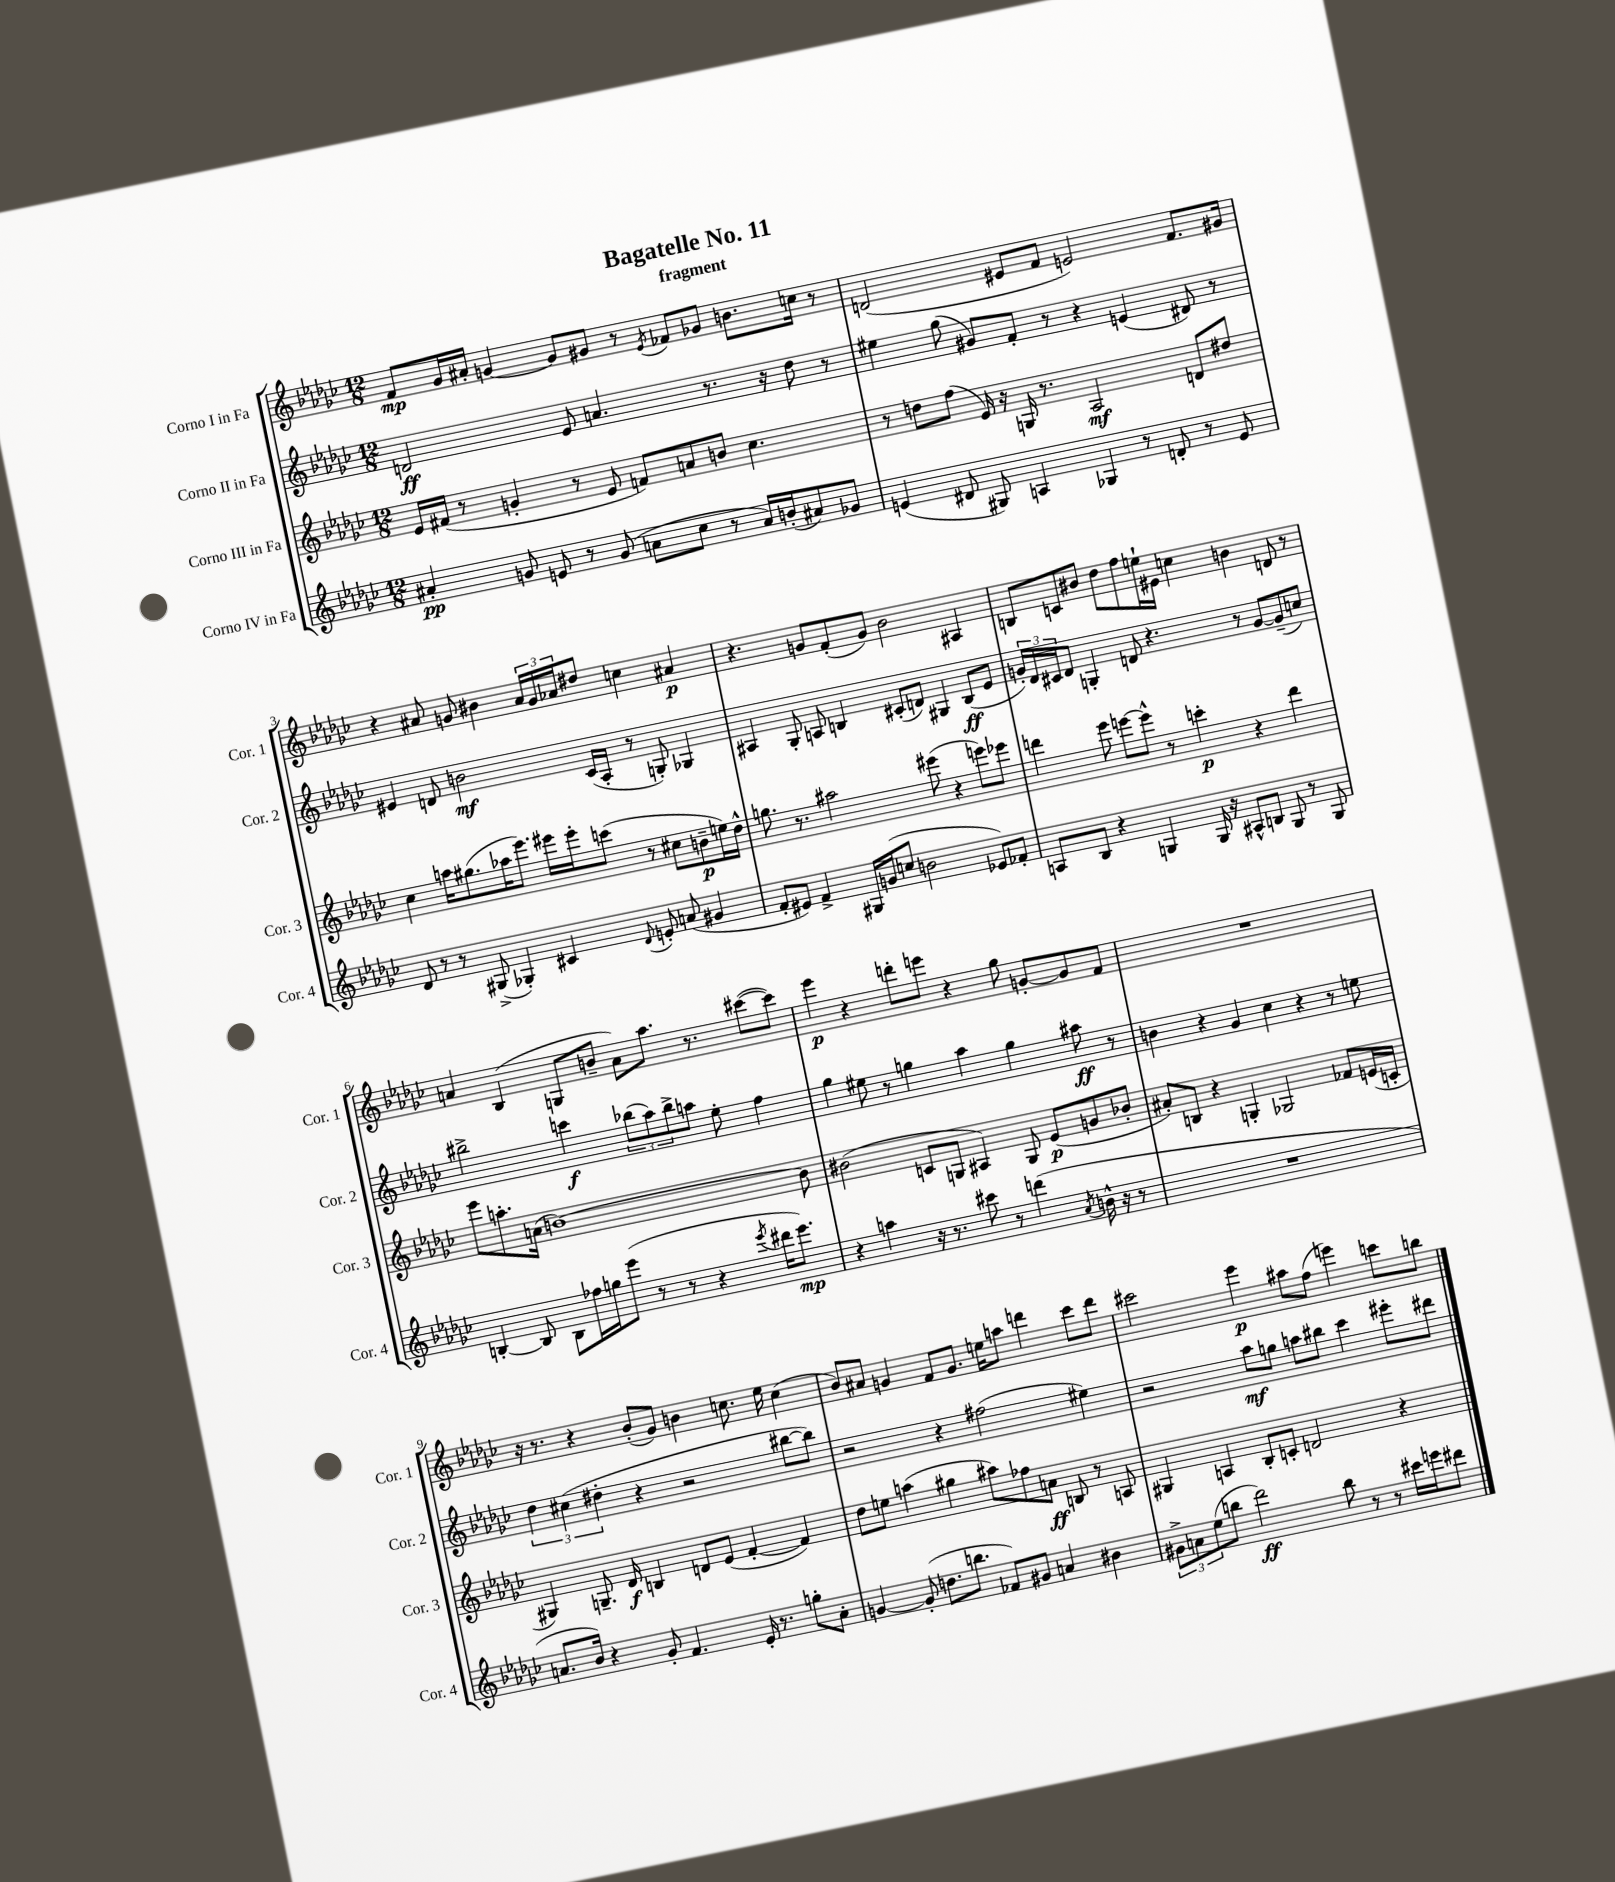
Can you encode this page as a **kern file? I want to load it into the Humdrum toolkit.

**kern	**dynam	**kern	**dynam	**kern	**dynam	**kern	**dynam
*part4	*part4	*part3	*part3	*part2	*part2	*part1	*part1
*staff4	*staff4	*staff3	*staff3	*staff2	*staff2	*staff1	*staff1
*I"Corno IV in Fa	*	*I"Corno III in Fa	*	*I"Corno II in Fa	*	*I"Corno I in Fa	*
*I'Cor. 4	*	*I'Cor. 3	*	*I'Cor. 2	*	*I'Cor. 1	*
*clefG2	*	*clefG2	*	*clefG2	*	*clefG2	*
*k[b-e-a-d-g-c-]	*	*k[b-e-a-d-g-c-]	*	*k[b-e-a-d-g-c-]	*	*k[b-e-a-d-g-c-]	*
*M12/8	*	*M12/8	*	*M12/8	*	*M12/8	*
=1	=1	=1	=1	=1	=1	=1	=1
4a#X'/	pp	16e-/LL	.	2dn/	ff	8f/L	mp
.	.	(16f#X/JJ	.	.	.	.	.
.	.	8r	.	.	.	16g-/L	.
.	.	.	.	.	.	16a#X'/JJ	.
8gn/	.	4gn'/	.	.	.	[4gn/	.
8en/	.	.	.	.	.	.	.
8r	.	8r	.	8e-/	.	8g/L]	.
(8g/	.	8e-/	.	4.an/	.	8g#X/J	.
8an\L	.	8fn/L)	.	.	.	8r	.
.	.	.	.	.	.	8qe-/	.
8cc-\J	.	8an/	.	.	.	8f-X/L	.
8r	.	8bn/J	.	8.r	.	8g-X/J	.
16a/LL)	.	4.cc-\	.	.	.	8.bn\L	.
(16bn'/J	.	.	.	16r	.	.	.
8a#X/)	.	.	.	8dd-\	.	.	.
.	.	.	.	.	.	16ccn\Jk	.
8g-X/J	.	.	.	8r	.	8r	.
=2	=2	=2	=2	=2	=2	=2	=2
(4en/	.	8r	.	4ee#X\	.	(2dn/	.
.	.	8ddn\L	.	.	.	.	.
8d#X/	.	(8ff\J	.	(8gg-\	.	.	.
8G#X/)	.	16e-/)	.	8g#X/L)	.	.	.
.	.	16r	.	.	.	.	.
4An/	.	16Gn/	.	8f'/J	.	8e#X/L	.
.	.	8.r	.	.	.	.	.
.	.	.	.	8r	.	8f/J	.
4G-X/	.	2A-/	mf	4r	.	2en/)	.
8r	.	.	.	(4en/	.	.	.
8dn'/	.	.	.	.	.	.	.
8r	.	8dn/L	.	8d#X/)	.	8.f/L	.
8e/	.	8dd#X/J	.	8r	.	.	.
.	.	.	.	.	.	16g#X/Jk	.
!!LO:LB:g=z
=3	=3	=3	=3	=3	=3	=3	=3
8d-/	.	4cc-\	.	4e#X/	.	4r	.
8r	.	.	.	.	.	.	.
8r	.	16aan\KL	.	8dn/	.	8a#X/	.
.	.	(8.gg#X\	.	.	.	.	.
(8G#X^/	.	.	.	2bn\	mf	8gn/	.
4G-X'/)	.	16aa-X\K	.	.	.	4b#X\	.
.	.	8.eee-\J)	.	.	.	.	.
4c#X/	.	16eee#X\LL	.	.	.	24a#/LL	.
.	.	.	.	.	.	24g/	.
.	.	16eee#'\J	.	.	.	.	.
.	.	.	.	.	.	24a-X/J	.
.	.	(8cccn\J	.	(16c-/LL	.	8dd#X/J	.
.	.	.	.	16A-'/JJ	.	.	.
8qqd-/	.	.	.	.	.	.	.
8en'/	.	8r	.	8r	.	4ccn\	.
(8an/	.	8cc#X\L	.	8Gn'/)	.	.	.
4g#X/	.	8bn~\	p	4G-X/	.	4a#X/	p
.	.	16een\L)	.	.	.	.	.
.	.	16dd-^^\JJ	.	.	.	.	.
=4	=4	=4	=4	=4	=4	=4	=4
8f'/L	.	8.ggn\	.	4A#X/	.	4.r	.
8e#X/J)	.	.	.	.	.	.	.
.	.	8.r	.	.	.	.	.
4f^/	.	.	.	8G-'/	.	.	.
.	.	2aa#X\	.	8An/	.	8gn/L	.
16G#X/LL	.	.	.	4Bn/	.	(8f'/	.
(16gn/J	.	.	.	.	.	.	.
8ccn/J	.	.	.	.	.	8g/J)	.
2bn\	.	.	.	(8c#X'/L	.	2b-\	.
.	.	(8eee#X\	.	8dn/J)	.	.	.
.	.	4r	.	4G#X/	.	.	.
8e-X/L)	.	8eeen\L)	.	(8B/L	ff	4A#X/	.
8f-X'/J	.	8eee-X\J	.	8e-/J	.	.	.
=5	=5	=5	=5	=5	=5	=5	=5
8An/L	.	4dddn\	.	24gn'/LL)	.	8Bn/L	.
.	.	.	.	24d-/	.	.	.
.	.	.	.	24c#X/J	.	.	.
8B-/J	.	.	.	8d-/J	.	8cn/	.
4r	.	8eee-\	.	4Gn'/	.	8b#X/J	.
.	.	[8eeen\L	.	.	.	8dd-\L	.
4Gn/	.	8eee^^\J]	.	8dn/	.	8ff\	.
.	.	8r	.	4.r	.	16een`\L	.
.	.	.	.	.	.	16e#X\JJ	.
16G/	.	4cccn'\	p	.	.	4ccn\	.
16r	.	.	.	.	.	.	.
8A#X^^/L	.	.	.	.	.	.	.
8Bn/J	.	4r	.	8r	.	4bn\	.
8G/	.	.	.	[8g/L	.	.	.
8r	.	4ddd\	.	(8g~/]	.	8dn/	.
8G/	.	.	.	8ccn/J)	.	8r	.
!!LO:LB:g=z
=6	=6	=6	=6	=6	=6	=6	=6
[4Bn'/	.	8eee-\L	.	2bb#X^\	.	4an/	.
.	.	8.aan'\	.	.	.	.	.
8B/]	.	.	.	.	.	(4B-/	.
.	.	(16an\Jk	.	.	.	.	.
8B\L	.	[1bn)	.	.	.	.	.
16ff-X\L	.	.	.	4cccn\	f	8Gn/L	.
16ggn\J	.	.	.	.	.	.	.
(8eee-\J	.	.	.	.	.	8bn~/J	.
8r	.	.	.	(12bb-X\L	.	8a\L)	.
.	.	.	.	12aa-\)	.	.	.
8r	.	.	.	.	.	8.aa-\J	.
.	.	.	.	12bb-^\	.	.	.
4r	.	.	.	8aan\J	.	.	.
.	.	.	.	.	.	8.r	.
.	.	.	.	8ee-'\	.	.	.
8qeee-/	.	.	.	.	.	.	.
16ddd#X\KL	.	.	.	4ff\	.	([8ccc#X\L	.
8.eee-\J)	mp	.	.	.	.	.	.
.	.	8b\]	.	.	.	8ccc#\J])	.
=7	=7	=7	=7	=7	=7	=7	=7
4r	.	(2b#X\	.	4gg-\	.	4eee-\	p
4aan\	.	.	.	8ee#X\	.	4r	.
.	.	.	.	8r	.	.	.
16r	.	8cn/L	.	4ggn\	.	8dddn'\L	.
8.r	.	.	.	.	.	.	.
.	.	8Gn/J	.	.	.	8eeen\J	.
8ccc#X\	.	4A#X/)	.	4aa-\	.	4r	.
8r	.	.	.	.	.	.	.
(4dddn\	.	8G/	.	4gg\	.	8gg-\	.
.	.	(8e-/L	p	.	.	[8gn'/L	.
8qa-/	.	.	.	.	.	.	.
16bn^^\	.	8gn/	.	8aa#X\	ff	8g/]	.
16r	.	.	.	.	.	.	.
8r	.	8b-X'/J	.	8r	.	8f/J	.
=8	=8	=8	=8	=8	=8	=8	=8
1.r	.	8a#X'/L)	.	4bn\	.	1.r	.
.	.	8Bn/J	.	.	.	.	.
.	.	4r	.	4r	.	.	.
.	.	4Gn'/	.	4g-/	.	.	.
.	.	2G-X/	.	4cc-\	.	.	.
.	.	.	.	4r	.	.	.
.	.	8f-X/L	.	8r	.	.	.
.	.	(16en/L	.	8een\	.	.	.
.	.	16cn'/JJ	.	.	.	.	.
!!LO:LB:g=z
=9	=9	=9	=9	=9	=9	=9	=9
8.an/L	.	4G#X/)	.	6dd-\	.	16r	.
.	.	.	.	.	.	8.r	.
.	.	.	.	(6cc#X\	.	.	.
16b-/Jk)	.	.	.	.	.	.	.
4r	.	8.Gn~/	.	.	.	4r	.
.	.	.	.	6dd#X'\	.	.	.
.	.	16d-/	f	.	.	.	.
8g-'/	.	4Bn/	.	4r	.	(8b-'/L	.
4.f/	.	.	.	.	.	8g-/J)	.
.	.	8dn/L	.	2r	.	4bn\	.
.	.	(8e-/J	.	.	.	.	.
16e-'/	.	[4f'/	.	.	.	8.ccn\	.
8.r	.	.	.	.	.	.	.
.	.	.	.	.	.	16ee-\	.
8ggn'\L	.	4f/])	.	[8bb#X\L	.	(4cc\	.
8a'\J	.	.	.	8bb#\J])	.	.	.
=10	=10	=10	=10	=10	=10	=10	=10
[4gn/	.	8dd-\L	.	2r	.	8b-/L)	.
.	.	8een\J	.	.	.	8a#X/J	.
(8g'/]	.	(4aan\	.	.	.	4gn/	.
8.ddn\L	.	.	.	.	.	.	.
.	.	4gg#X\	.	4r	.	8f/L	.
8.bbn\J	.	.	.	.	.	.	.
.	.	.	.	.	.	8.g/J	.
8f-X/L)	.	8aa#X\L)	.	(2ff#X\	.	.	.
.	.	.	.	.	.	16een\KL	.
8g#X/J	.	8ff-X\	.	.	.	8aan\J	.
4an/	.	8an\J	ff	.	.	4dddn\	.
.	.	8Bn/	.	.	.	.	.
4b#X\	.	8r	.	4ee#X\)	.	8ccc-\L	.
.	.	8An/	.	.	.	8ddd\J	.
=11	=11	=11	=11	=11	=11	=11	=11
12g#X^\L	.	4G#X/	.	2r	.	2ccc#X\	.
12an\	.	.	.	.	.	.	.
(12ee-\	.	.	.	.	.	.	.
8bbn\J	.	4An/	.	.	.	.	.
2ddd-\)	ff	.	.	.	.	.	.
.	.	8B-'/L	.	8aa-\L	mf	4eee-\	p
.	.	8cn'/J	.	8ggn\J	.	.	.
.	.	2dn/	.	8aan\L	.	8aa#X\L	.
8bb\	.	.	.	8bb#X\J	.	(8ff\J	.
8r	.	.	.	4ccc-\	.	4eeen\)	.
8r	.	.	.	.	.	.	.
16ccc#X\LL	.	4r	.	8eee#X'\L	.	8cccn\L	.
16eeen\J	.	.	.	.	.	.	.
8ddd#X\J	.	.	.	8ddd#X\J	.	8bbn\J	.
==	==	==	==	==	==	==	==
*-	*-	*-	*-	*-	*-	*-	*-
